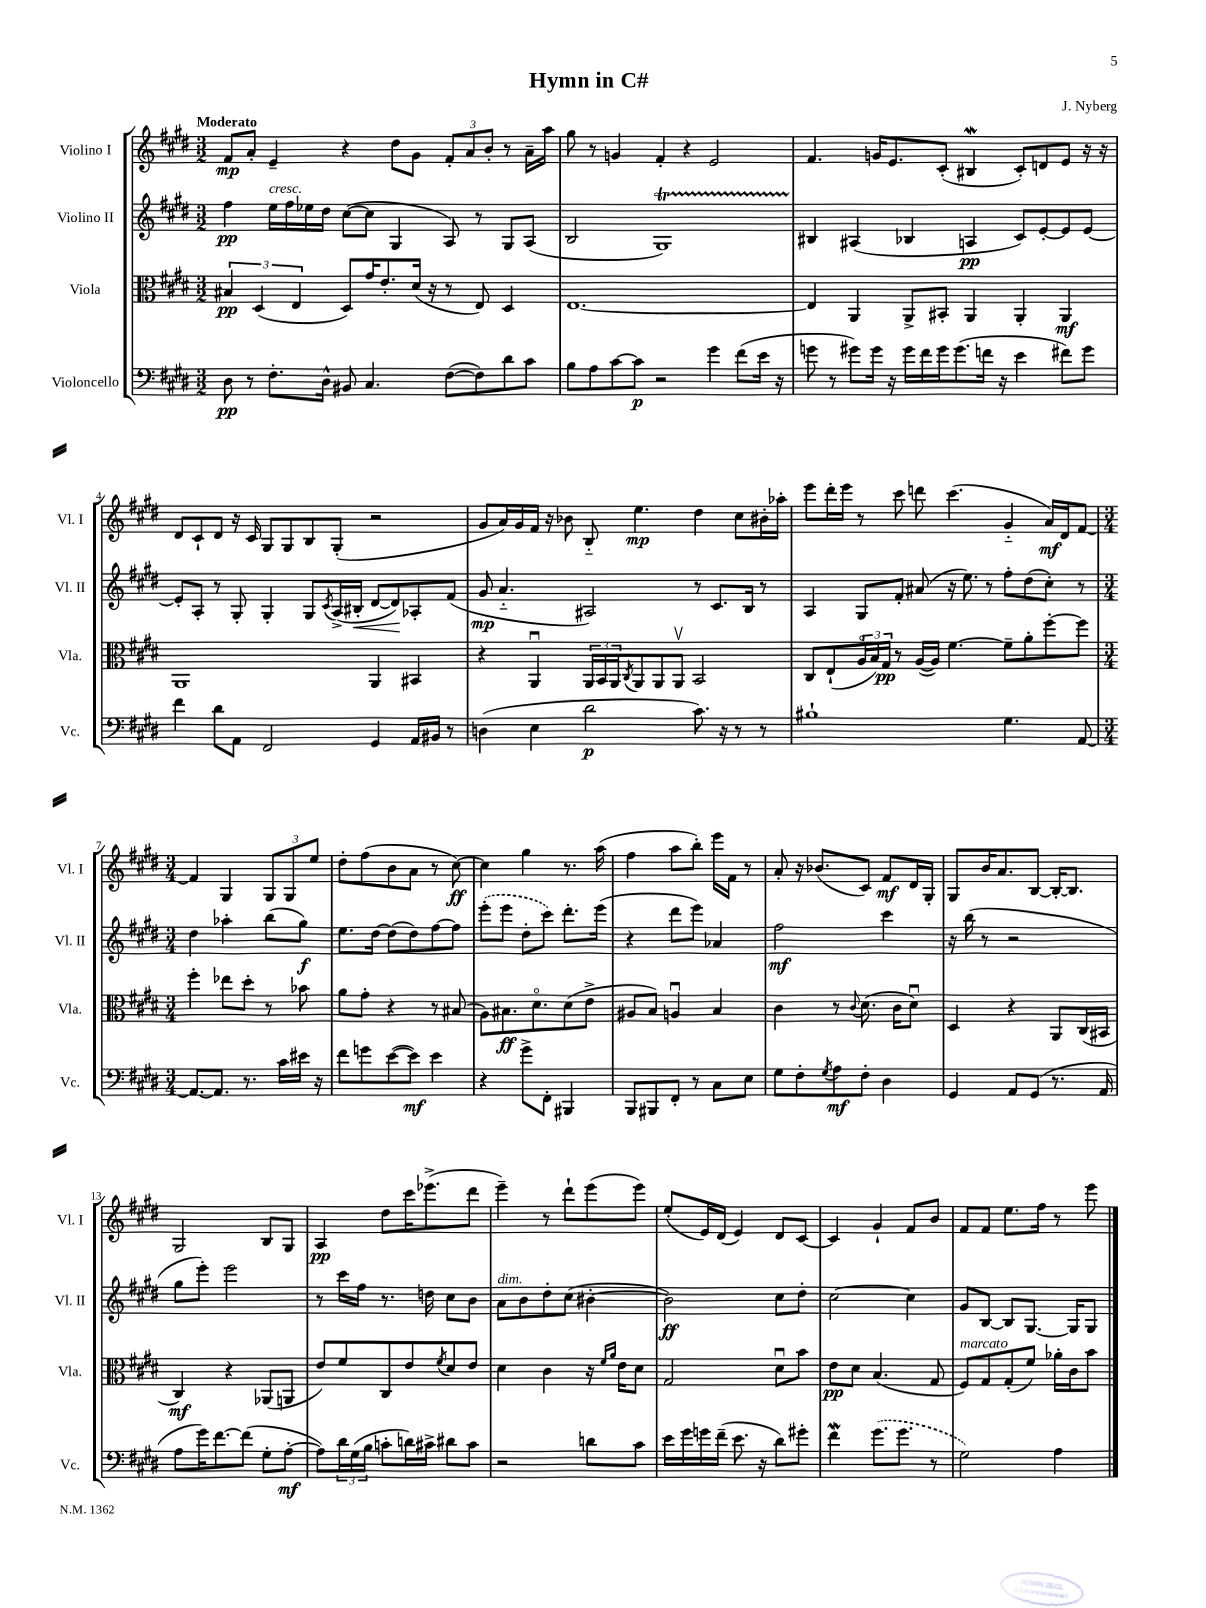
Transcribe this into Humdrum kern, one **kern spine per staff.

**kern	**dynam	**kern	**dynam	**kern	**dynam	**kern	**dynam
*part4	*part4	*part3	*part3	*part2	*part2	*part1	*part1
*staff4	*staff4	*staff3	*staff3	*staff2	*staff2	*staff1	*staff1
*I"Violoncello	*	*I"Viola	*	*I"Violino II	*	*I"Violino I	*
*I'Vc.	*	*I'Vla.	*	*I'Vl. II	*	*I'Vl. I	*
*clefF4	*	*clefC3	*	*clefG2	*	*clefG2	*
*k[f#c#g#d#]	*	*k[f#c#g#d#]	*	*k[f#c#g#d#]	*	*k[f#c#g#d#]	*
*M3/2	*	*M3/2	*	*M3/2	*	*M3/2	*
=1	=1	=1	=1	=1	=1	=1	=1
!	!	!	!	!	!	!LO:TX:a:B:t=Moderato	!
8D#\	pp	6B#X/	pp	4ff#\	pp	8f#/L	mp
8r	.	.	.	.	.	8a'/J	.
.	.	(6D#/	.	.	.	.	.
!	!	!	!	!LO:TX:a:i:t=cresc.	!	!	!
8.F#'\L	.	.	.	16ee\LL	.	4e~/	.
.	.	.	.	16ff#\	.	.	.
.	.	6E/	.	.	.	.	.
.	.	.	.	16ee-X\	.	.	.
16D#^^\Jk	.	.	.	16dd#\JJ	.	.	.
8BB#X/	.	8D#/L)	.	([8cc#\L	.	4r	.
4.C#/	.	16g#/K	.	8cc#\J]	.	.	.
.	.	8.e'/	.	.	.	.	.
.	.	.	.	4G#/	.	8dd#\L	.
.	.	(16d#/Jk	.	.	.	8g#\J	.
.	.	16r	.	.	.	.	.
([8F#\L	.	8r	.	8A/)	.	12f#'/L	.
.	.	.	.	.	.	12a/	.
8F#\])	.	8E/)	.	8r	.	.	.
.	.	.	.	.	.	12b'/J	.
8d#\	.	4D#/	.	8G#/L	.	8r	.
8c#\J	.	.	.	(8A/J	.	16a~\LL	.
.	.	.	.	.	.	16aa\JJ	.
=2	=2	=2	=2	=2	=2	=2	=2
8B\L	.	[1.E	.	2B/	.	8gg#\	.
8A\	.	.	.	.	.	8r	.
[8c#\	.	.	.	.	.	4gn/	.
8c#\J]	p	.	.	.	.	.	.
2r	.	.	.	1G#t)	.	4f#'/	.
.	.	.	.	.	.	4r	.
4g#\	.	.	.	.	.	2e/	.
(8f#\L	.	.	.	.	.	.	.
16e\Jk	.	.	.	.	.	.	.
16r	.	.	.	.	.	.	.
=3	=3	=3	=3	=3	=3	=3	=3
8gn\	.	4E/]	.	4B#X/	.	4.f#/	.
8r	.	.	.	.	.	.	.
8g#X\L)	.	4AA/	.	(4A#X/	.	.	.
16g#\Jk	.	.	.	.	.	16gn/KL	.
16r	.	.	.	.	.	8.e/	.
16g#\LL	.	8AA^/L	.	4B-X/	.	.	.
16f#\	.	.	.	.	.	.	.
16g#\J	.	8BB#X'/J	.	.	.	(8c#'/J	.
(8.g#\	.	.	.	.	.	.	.
.	.	4AA/	.	4An/	pp	4B#XW/	.
16fn\Jk	.	.	.	.	.	.	.
16r	.	.	.	.	.	.	.
4e\	.	4AA'/	.	8c#/L)	.	8c#'/L)	.
.	.	.	.	[8e'/	.	8dn/	.
8f#X\L)	.	4AA/	mf	8e/]	.	8e/J	.
8g#\J	.	.	.	[8e/J	.	16r	.
.	.	.	.	.	.	16r	.
!!LO:LB:g=z
=4	=4	=4	=4	=4	=4	=4	=4
4f#\	.	1AA	.	8e'/L]	.	8d#/L	.
.	.	.	.	8A'/J	.	8c#`/	.
8d#\L	.	.	.	8r	.	8d#/J	.
8AA\J	.	.	.	8G#'/	.	16r	.
.	.	.	.	.	.	16c#/	.
2FF#/	.	.	.	4G#'/	.	8G#/L	.
.	.	.	.	.	.	8G#/	.
.	.	.	.	8G#/L	.	8B/	.
.	.	.	.	8qc#/	.	.	.
.	.	.	.	(16A^/L	.	(8G#'/J	.
!	!	!	!	!	!LO:HP:b	!	!
.	.	.	.	16B#X'/JJ	<	.	.
4GG#/	.	4AA/	.	[8d#/L	.	2r	.
.	.	.	.	8d#/])	.	.	.
16AA/LL	.	4BB#X/	.	8A-X'/	[	.	.
16BB#X/JJ	.	.	.	.	.	.	.
8r	.	.	.	(8f#/J	.	.	.
=5	=5	=5	=5	=5	=5	=5	=5
(4Dn\	.	4r	.	8g#/	mp	8g#/L	.
.	.	.	.	4.a/	.	16a/L)	.
.	.	.	.	.	.	16g#/	.
4E\	.	4AAu/	.	.	.	16f#/JJ	.
.	.	.	.	.	.	16r	.
.	.	.	.	.	.	8b-X\	.
2d#\	p	24AA/LL	.	2A#X/)	.	8B/	.
.	.	24BB/	.	.	.	.	.
.	.	24AA/J	.	.	.	.	.
.	.	8qC#/	.	.	.	.	.
.	.	8AA/	.	.	.	4.ee\	mp
.	.	8AA/	.	.	.	.	.
.	.	8AAv/J	.	.	.	.	.
8.c#\)	.	2BB/	.	8r	.	4dd#\	.
.	.	.	.	8.c#/L	.	.	.
16r	.	.	.	.	.	.	.
8r	.	.	.	.	.	8cc#\L	.
.	.	.	.	16B/Jk	.	.	.
8r	.	.	.	8r	.	16b#X'\L	.
.	.	.	.	.	.	16aa-X'\JJ	.
=6	=6	=6	=6	=6	=6	=6	=6
1B#X`	.	8C#/L	.	4A/	.	8eee\L	.
.	.	(8E`/	.	.	.	16ddd#'\L	.
.	.	.	.	.	.	16eee\JJ	.
.	.	24A/L	.	8G#/L	.	8r	.
.	.	24B/)	.	.	.	.	.
.	.	24G#/JJ	pp	.	.	.	.
.	.	8r	.	8f#'/J	.	8ccc#\	.
.	.	([16A/LL	.	(8a#X/	.	8dddn\	.
.	.	16A/JJ])	.	.	.	.	.
.	.	[4.f#\	.	16r	.	(4.ccc#\	.
.	.	.	.	8.ee\)	.	.	.
.	.	.	.	8r	.	.	.
4.G#\	.	8f#~\L]	.	8ff#'\L	.	4g#/	.
.	.	8a'\	.	(8dd#\	.	.	.
.	.	[8ff#'\	.	8cc#'\J)	.	16a/LL)	mf
.	.	.	.	.	.	16d#/J	.
[8AA/	.	8ff#\J]	.	8r	.	[8f#/J	.
!!LO:LB:g=z
=7	=7	=7	=7	=7	=7	=7	=7
*M3/4	*	*M3/4	*	*M3/4	*	*M3/4	*
8.AA/L_	.	4ff#'\	.	4dd#\	.	4f#/]	.
8.AA/J]	.	.	.	.	.	.	.
.	.	8ee-X\L	.	4aa-X'\	.	4G#/	.
8.r	.	8dd#'\J	.	.	.	.	.
.	.	8r	.	(8bb\L	.	12G#/L	.
16c#\LL	.	.	.	.	.	.	.
.	.	.	.	.	.	12G#/	.
16e#X\JJ	.	8b-X\	.	8gg#\J)	f	.	.
.	.	.	.	.	.	12ee/J	.
16r	.	.	.	.	.	.	.
=8	=8	=8	=8	=8	=8	=8	=8
8f#\L	.	8a\L	.	8.ee\L	.	8dd#'\L	.
8gn\	.	8g#'\J	.	.	.	(8ff#\	.
.	.	.	.	[16dd#\Jk	.	.	.
([8e\	.	4r	.	(8dd#\L]	.	8b\	.
8e\J])	mf	.	.	8dd#\)	.	8a\J	.
4e\	.	8r	.	[8ff#\	.	8r	.
.	.	(8B#X/	.	8ff#\J]	.	[8cc#\)	ff
=9	=9	=9	=9	=9	=9	=9	=9
4r	.	8A\L)	.	(8eee'\L	.	4cc#\]	.
.	.	8.B#X\	ff	8eee\J	.	.	.
8g#^\L	.	.	.	8dd#'\L	.	4gg#\	.
.	.	8.d#\	.	.	.	.	.
8FF#'\J	.	.	.	8ccc#\J)	.	.	.
4BBB#X/	.	(8d#\	.	8.ddd#'\L	.	8.r	.
.	.	8e^\J	.	.	.	.	.
.	.	.	.	(16eee\Jk	.	(16aa\	.
=10	=10	=10	=10	=10	=10	=10	=10
8BBB/L	.	8A#X/L	.	4r	.	4ff#\	.
8BBB#X/	.	8B/J)	.	.	.	.	.
8FF#'/J	.	4Anu/	.	8ddd#\L	.	8aa\L	.
8r	.	.	.	8eee\J)	.	8bb'\J)	.
8C#\L	.	4B/	.	4a-X/	.	16eee\LL	.
.	.	.	.	.	.	16f#\JJ	.
8E\J	.	.	.	.	.	8r	.
=11	=11	=11	=11	=11	=11	=11	=11
8G#\L	.	4c#\	.	2ff#\	mf	8a'/	.
8F#'\	.	.	.	.	.	16r	.
.	.	.	.	.	.	(8.b-X/L	.
8qG#/	.	.	.	.	.	.	.
8A\	mf	8r	.	.	.	.	.
.	.	8qqc#/	.	.	.	.	.
8F#'\J	.	(8.d#\	.	.	.	8c#/J)	.
4D#\	.	.	.	4ccc#\	.	8f#/L	mf
.	.	16c#\KL	.	.	.	.	.
.	.	8d#u\J)	.	.	.	16d#/L	.
.	.	.	.	.	.	16G#'/JJ	.
=12	=12	=12	=12	=12	=12	=12	=12
4GG#/	.	4D#/	.	16r	.	8G#/L	.
.	.	.	.	(16bb\	.	.	.
.	.	.	.	8r	.	16b/K	.
.	.	.	.	.	.	8.a/	.
8AA/L	.	4r	.	2r	.	.	.
(8GG#/J	.	.	.	.	.	[8B/J	.
8.r	.	8AA/L	.	.	.	16B'/KL_	.
.	.	.	.	.	.	8.B/J]	.
.	.	(16C#/L	.	.	.	.	.
16AA/	.	16BB#X/JJ	.	.	.	.	.
!!LO:LB:g=z
=13	=13	=13	=13	=13	=13	=13	=13
8A\L	.	4C#/)	mf	8gg#\L	.	2G#/	.
16g#\K)	.	.	.	8eee'\J)	.	.	.
[8.f#\	.	.	.	.	.	.	.
.	.	4r	.	2eee\	.	.	.
(8f#\J]	.	.	.	.	.	.	.
8G#'\L	.	(8AA-X/L	.	.	.	8B/L	.
[8A'\J	mf	8AAn/J	.	.	.	8G#/J	.
=14	=14	=14	=14	=14	=14	=14	=14
8A\L])	.	8e/L)	.	8r	.	4A/	pp
24d#\L	.	8f#/	.	16ccc#\LL	.	.	.
(24G#\	.	.	.	.	.	.	.
.	.	.	.	16ff#\JJ	.	.	.
24B\JJ	.	.	.	.	.	.	.
8cn'\L	.	8C#/	.	8.r	.	8dd#\L	.
16dn\L)	.	8e/	.	.	.	16ccc#\K	.
16c#X^\JJ	.	.	.	16ddn\	.	(8.eee-X^\	.
.	.	8qf#/	.	.	.	.	.
8d#X\L	.	8d#/	.	8cc#\L	.	.	.
8c#\J	.	8e/J	.	8b\J	.	8ddd#\J	.
=15	=15	=15	=15	=15	=15	=15	=15
!	!	!	!	!LO:TX:a:i:t=dim.	!	!	!
2r	.	4d#\	.	8a\L	.	4eee~\)	.
.	.	.	.	8b\	.	.	.
.	.	4c#\	.	8dd#'\	.	8r	.
.	.	.	.	(8cc#\J	.	8ddd#`\L	.
8dn\L	.	16r	.	[4b#X'\	.	(8eee\	.
.	.	16qqf#/LL	.	.	.	.	.
.	.	16qqa/JJ	.	.	.	.	.
.	.	16e\KL	.	.	.	.	.
8c#\J	.	8d#\J	.	.	.	8eee\J)	.
=16	=16	=16	=16	=16	=16	=16	=16
16e\LL	.	2G#/	.	2b#\])	ff	(8ee'/L	.
16g#\	.	.	.	.	.	.	.
16gn\	.	.	.	.	.	16e/L)	.
(16f#~\JJ	.	.	.	.	.	(16d#/JJ	.
8.e\	.	.	.	.	.	4e/)	.
16r	.	.	.	.	.	.	.
8d#\L)	.	8d#u\L	.	8cc#\L	.	8d#/L	.
8g#X'\J	.	8b\J	.	8dd#'\J	.	[8c#/J	.
=17	=17	=17	=17	=17	=17	=17	=17
4f#W\	.	8e\L	pp	[2cc#\	.	4c#/]	.
.	.	8d#\J	.	.	.	.	.
(8.g#\L	.	(4.B/	.	.	.	4g#`/	.
8.g#\J	.	.	.	.	.	.	.
.	.	.	.	4cc#\]	.	8f#/L	.
8r	.	8G#/	.	.	.	8b/J	.
=18	=18	=18	=18	=18	=18	=18	=18
!	!	!LO:TX:a:i:t=marcato	!	!	!	!	!
2G#\)	.	8F#/L)	.	8g#/L	.	8f#/L	.
.	.	8G#/	.	[8B/J	.	8f#/J	.
.	.	(8G#'/	.	8B/L]	.	8.ee\L	.
.	.	8f#/J)	.	[8.G#/J	.	.	.
.	.	.	.	.	.	16ff#\Jk	.
4A\	.	16a-X'\LL	.	.	.	8r	.
.	.	16c#\J	.	16G#/KL]	.	.	.
.	.	8b\J	.	8G#/J	.	8eee\	.
==	==	==	==	==	==	==	==
*-	*-	*-	*-	*-	*-	*-	*-
